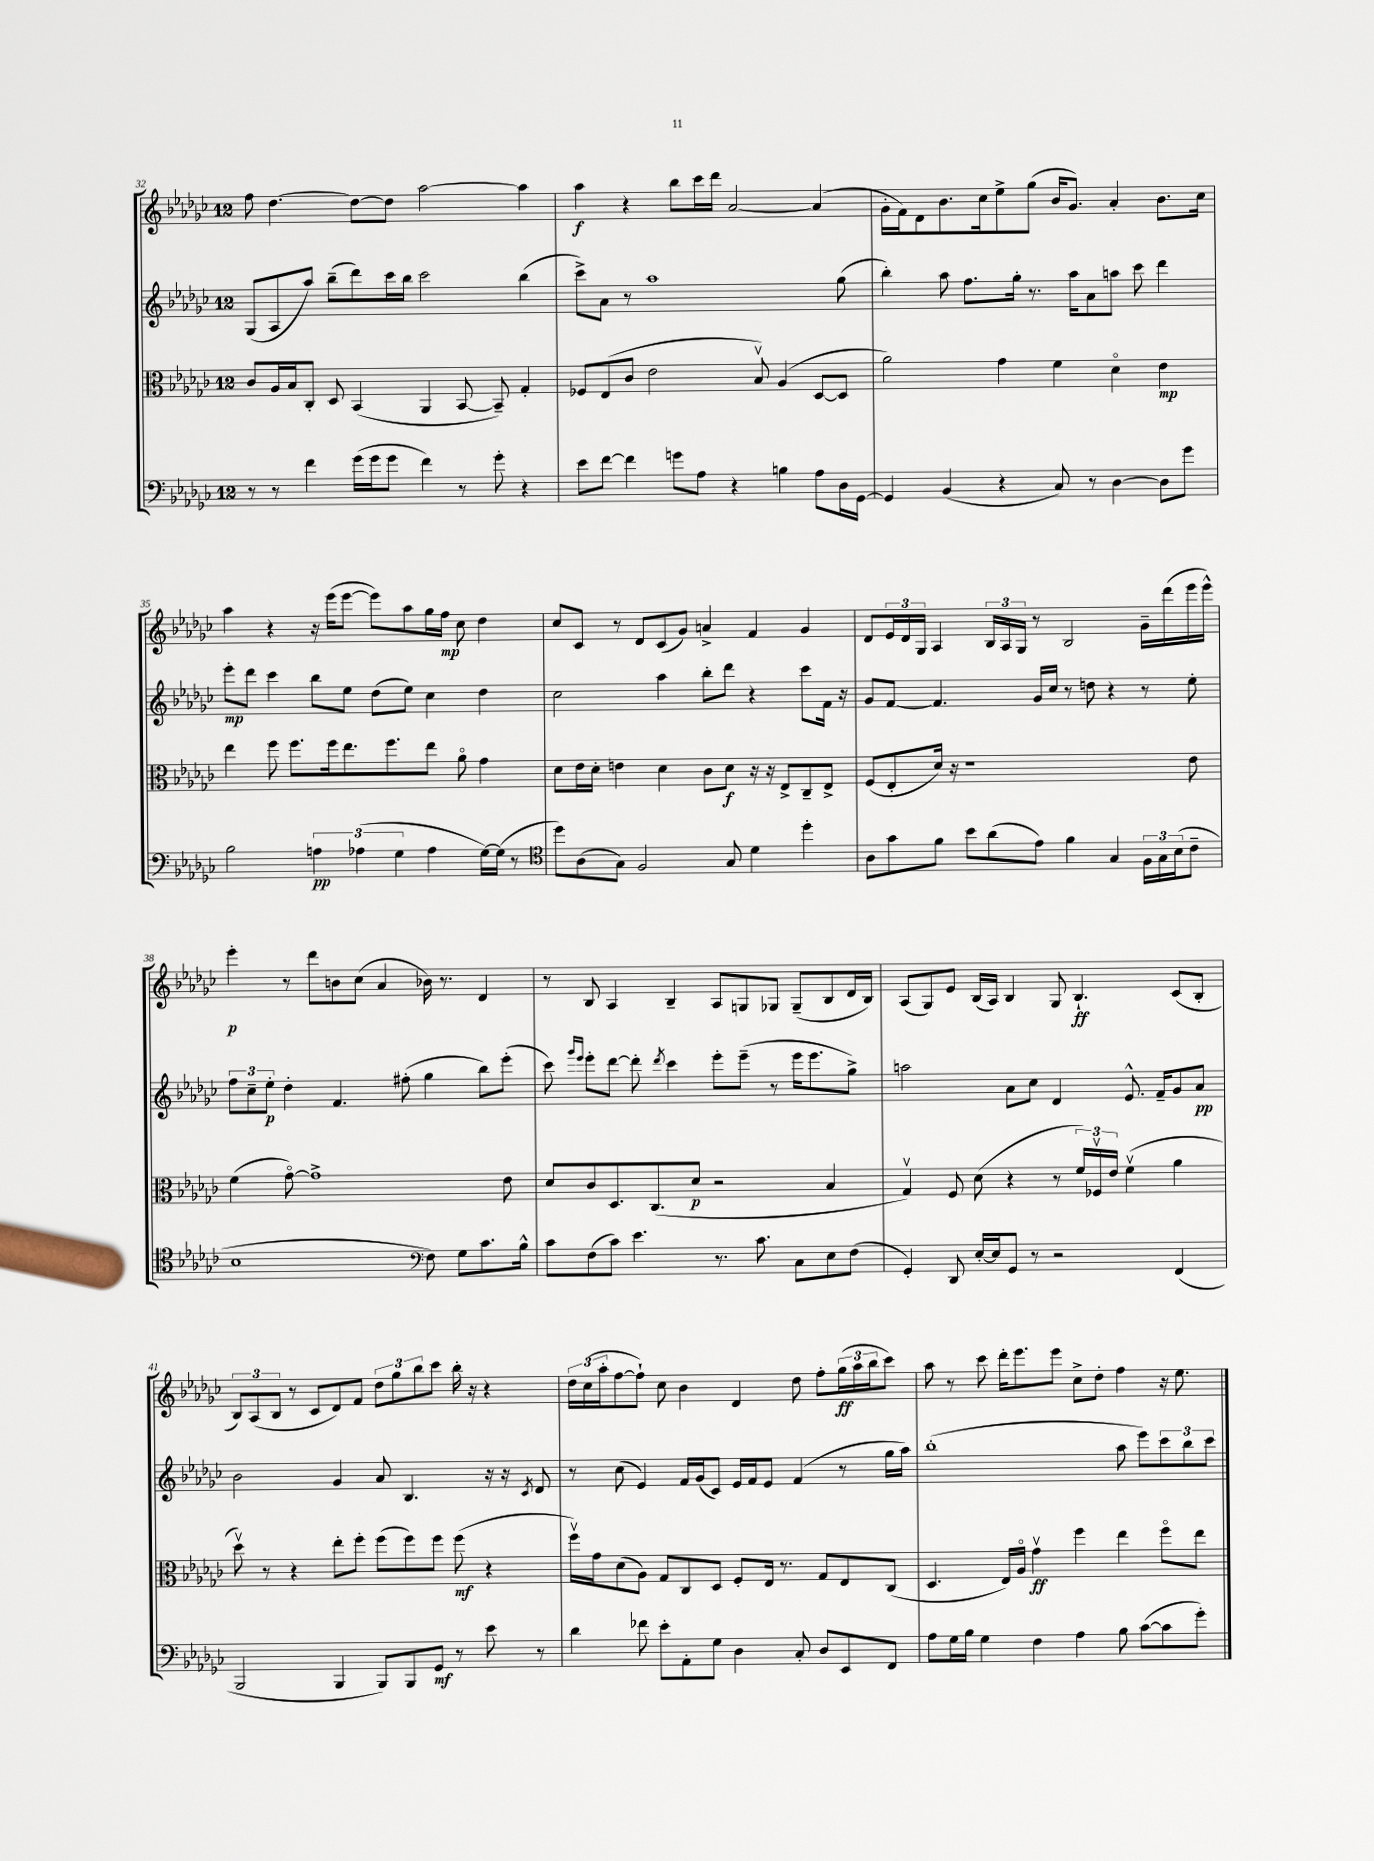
<<
\new StaffGroup <<
\new Staff = "s0" {
    \clef treble \key ges \major \once \override Staff.TimeSignature.style = #'single-digit \time 12/8
    f''8 des''4.~ des''8~ des''8 aes''2~ aes''4 |
    aes''4\f r4 bes''8 ces'''16 des'''16 aes'2~ aes'4( |
    ges'16-. f'16) des'8 bes'8. ces''16 ees''8-> ges''8( bes'16 ges'8.) aes'4-. bes'8. ces''16 |
    aes''4 r4 r16 ees'''16( ees'''8~ ees'''8) aes''8 ges''16 f''16\mp ces''8 des''4 |
    ces''8 ces'8 r8 des'8 ces'8( ges'8) a'4-> f'4 ges'4 |
    des'8 \tuplet 3/2 { ees'16 des'16 ges16 } aes4 \tuplet 3/2 { bes16 aes16 ges16 } r8 bes2 ges'16-- des'''16( ees'''16 ees'''16-^) |
    ees'''4-.\p r8 des'''8 b'8 ces''8( aes'4 bes'16) r8. des'4 |
    r8 bes8 aes4 bes4-- aes8 g8 ges8 ges8--( bes8 des'16 bes16) |
    aes8( ges8) ees'8 bes16( aes16) bes4 ges8 bes4.-!\ff ces'8( bes8-. |
    \tuplet 3/2 { bes8) aes8( bes8 } r8 ces'8 des'8) f'8 \tuplet 3/2 { des''8 ges''8 bes''8 } ces'''8 bes''16-. r16 r4 |
    \tuplet 3/2 { des''16 ces''16( aes''16-. } f''8~ f''8-!) ces''8 bes'4 des'4 des''8 f''8-. \tuplet 3/2 { ges''16\ff( aes''16 bes''16 } ces'''8) |
    aes''8 r8 ces'''8 des'''16-. ees'''8. ees'''8 ces''8-> des''8-. f''4 r16 ees''8. \bar "|." |
}
\new Staff = "s1" {
    \clef treble \key ges \major \once \override Staff.TimeSignature.style = #'single-digit \time 12/8
    ges8( aes8 aes''8) bes''8--( des'''8) ces'''16 bes''16 ces'''2 bes''4( |
    ces'''8->) aes'8 r8 aes''1 ges''8( |
    bes''4-.) aes''8 f''8. ges''16-. r8. aes''16 aes'8 a''8 ces'''8 des'''4 |
    ees'''8-.\mp des'''8 ces'''4 bes''8 ees''8 des''8( ees''8) ces''4 des''4 |
    ces''2 aes''4 bes''8-. des'''8 r4 ces'''8 f'16 r16 |
    ges'8 f'8~ f'4. ges'16 ces''16 r8 d''8 r4 r8 ees''8-. |
    \tuplet 3/2 { f''8 ces''8-- ees''8-.\p } des''4-. f'4. fis''8-.( ges''4 bes''8) ees'''8-.( |
    ces'''8) \grace { ges'''16 ees'''16 } ees'''8-. des'''8~ des'''8-. \acciaccatura { des'''8 } ces'''4 ees'''8-. ees'''8--( r8 ees'''16 ees'''8. ges''8->) |
    a''2 aes'8 ces''8 des'4 ees'8.-^ f'16-- ges'8 aes'8\pp |
    bes'2 ges'4 aes'8 bes4. r16 r16 \acciaccatura { ces'8 } des'8 |
    r8 ces''8( ees'4) f'16 ges'16( ces'8) ees'16 f'16 ees'8 f'4( r8 ges''16 aes''16) |
    bes''1-.( aes''8 ees'''8) \tuplet 3/2 { ces'''8 bes''8 ces'''8 } \bar "|." |
}
\new Staff = "s2" {
    \clef alto \key ges \major \once \override Staff.TimeSignature.style = #'single-digit \time 12/8
    ces'8 aes16 bes16 ces8-. des8 bes,4( aes,4 bes,8~ bes,8--) ges4-. |
    fes8 ees8( ces'8 ees'2 bes8\upbow) aes4( des8~ des8 |
    aes'2) ges'4 f'4 des'4\flageolet ees'4\mp |
    ees''4 f''8 f''8. f''16 ees''8. f''8. ees''8 aes'8\flageolet ges'4 |
    des'8 ees'16 des'16-. e'4 des'4 ces'8 des'8\f r16 r16 ees8-> ces8-- ees8-> |
    f8( ees8-. des'16) r16 r1 ees'8 |
    f'4( ges'8~\flageolet) ges'1-> ees'8 |
    des'8 ces'8 des8. ces8.( des'8\p r2 bes4 |
    ges4\upbow) f8 des'8( r4 r8 \tuplet 3/2 { f'16) fes16\upbow ees'16 } f'4\upbow( aes'4 |
    des''8\upbow) r8 r4 ees''8-. f''8-. f''8( f''8) f''8 f''8\mf( r4 |
    f''16\upbow) ges'16 des'8( aes8) ges8 ces8 des8 f8-. ees16 r8. ges8 ees8 ces8( |
    des4. ees16) aes16\flageolet ges'4\upbow\ff f''4 ees''4 f''8\flageolet ees''8 \bar "|." |
}
\new Staff = "s3" {
    \clef bass \key ges \major \once \override Staff.TimeSignature.style = #'single-digit \time 12/8
    r8 r8 f'4 ges'16( ges'16 ges'8 f'4) r8 ges'8-. r4 |
    ees'8 f'8~ f'4 g'8 aes8 r4 b4 aes8 des16 ges,16~ |
    ges,4 bes,4( r4 ces8) r8 des4~ des8 ges'8 |
    bes2 \tuplet 3/2 { a4\pp aes4( ges4 } aes4 ges16~) ges16( r8 |
    \clef tenor des''8) aes8( ges8) f2 ges8 des'4 des''4-. |
    aes8 ges'8 f'8 bes'8 aes'8( ees'8) f'4 ges4 \tuplet 3/2 { f16 ges16 bes16( } ces'8-- |
    bes1 \clef bass f8) ges8 ces'8. bes16-^ |
    ces'8 f8( ces'8) ees'4. r8. ces'8. ces8 ees8 f8( |
    ges,4-.) des,8 ees16~-. ees16 ges,8 r8 r2 f,4( |
    bes,,2 bes,,4 bes,,8) bes,,8 ges,8\mf r8 ees'8 r8 |
    des'4 fes'8 ees'8-. aes,8-. ges8 des4 ces8-. des8 ees,8 f,8 |
    aes8 ges16 bes16 ges4 f4 aes4 bes8 ces'8~( ces'8 ges'8-.) \bar "|." |
}
>>
>>
\layout { \context { \Score currentBarNumber = #32 } }
